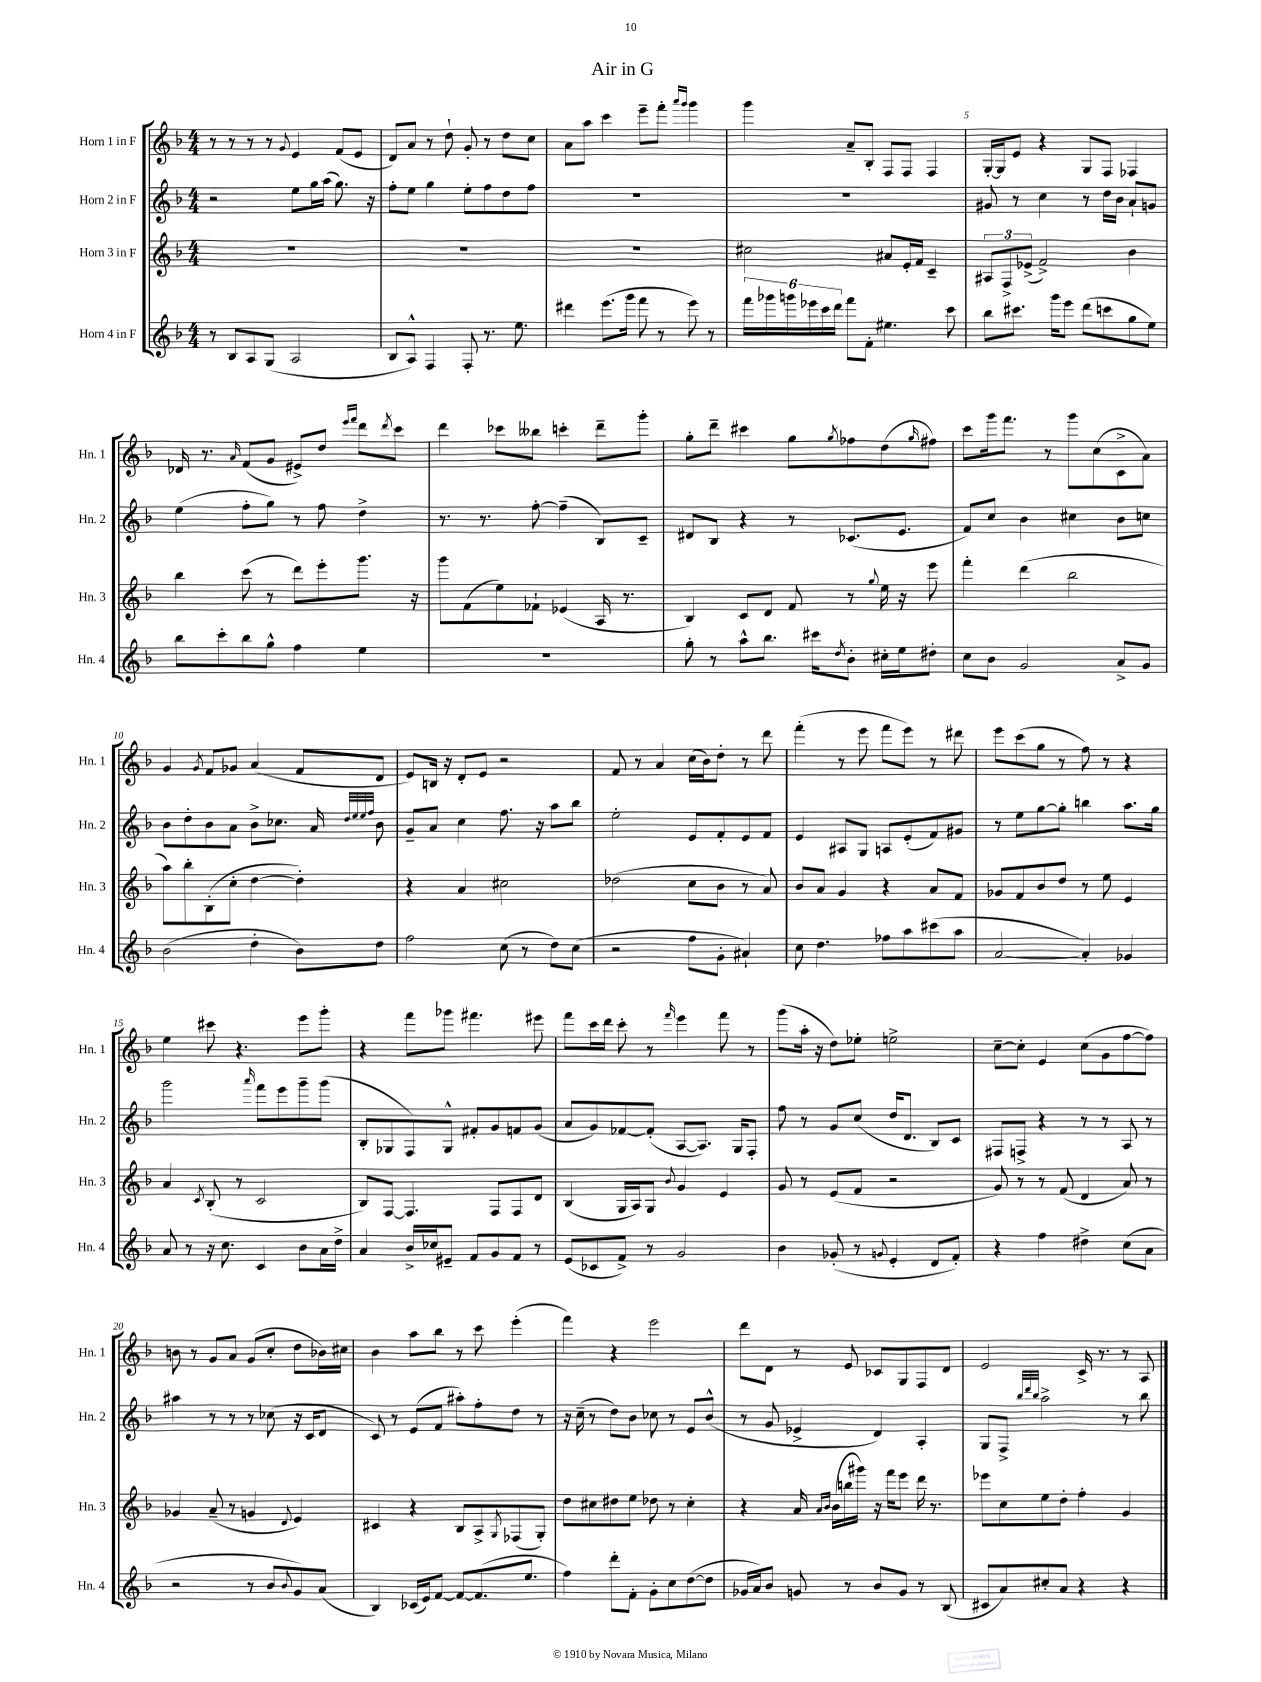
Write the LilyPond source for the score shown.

\header { title = "Air in G" }
<<
\new StaffGroup <<
\new Staff = "s0" \with { instrumentName = "Horn 1 in F" shortInstrumentName = "Hn. 1" } {
    \clef treble \key f \major \numericTimeSignature \time 4/4
    r8 r8 r8 r8 \appoggiatura { g'8 } e'4 f'8( e'8 |
    d'8) a'8 r8 d''8-! g'8-. r8 d''8 c''8 |
    a'8 a''8 c'''4 e'''8-- f'''8-. \grace { a'''16 g'''16 } g'''4 |
    g'''4 a'8-- bes8-. f8 f8 f4 |
    g16~-. g16 e'8 r4 g8 f8 fes4 |
    des'16 r8. \grace { a'16 } f'8( g'8 eis'8->) d''8 \grace { e'''16 f'''16 } d'''8 \acciaccatura { d'''8 } c'''8 |
    d'''4 ces'''8 beses''8 c'''4-. d'''8-- g'''8-. |
    g''8-. d'''8-- cis'''4 g''8 \acciaccatura { g''8 } fes''8 d''8( \grace { g''16 } fis''8) |
    c'''8 g'''16 f'''8. r8 g'''8 c''8( c'8-> a'8) |
    g'4 \acciaccatura { g'8 } f'8 ges'8 a'4( f'8 d'8 |
    e'8) b16 r16 d'8-. e'8 r2 |
    f'8 r8 a'4 c''16( bes'16) d''8-. r8 d'''8 |
    f'''4-.( r8 e'''8 f'''8 e'''8) r8 dis'''8 |
    e'''8 c'''8( g''8 r8 f''8) r8 r4 |
    e''4 cis'''8 r4. e'''8 g'''8-. |
    r4 f'''8 ges'''8 fis'''4. eis'''8 |
    f'''8 c'''16 d'''16 c'''8-. r8 \grace { f'''16 } e'''4 f'''8 r8 |
    g'''8( a''16-. r16 d''8) ees''8-. e''2-> |
    c''8~-- c''8-. e'4 c''8( g'8 f''8~ f''8) |
    b'8 r8 g'8 a'8 g'8( c''8-. d''8 bes'16) cis''16 |
    bes'4 a''8 bes''8 r8 c'''8 e'''4-.( |
    f'''4) r4 e'''2 |
    d'''8 d'8 r8 e'8 ces'8 g8 f8 d'8 |
    e'2 c'16-> r8. r8 a8 \bar "|." |
}
\new Staff = "s1" \with { instrumentName = "Horn 2 in F" shortInstrumentName = "Hn. 2" } {
    \clef treble \key f \major \numericTimeSignature \time 4/4
    r2 e''8 g''16 a''16( g''8.) r16 |
    f''8-. e''8 g''4 e''8-. f''8 d''8 f''8 |
    R1 |
    R1 |
    gis'8 r8 c''4 r8 d''16 bes'16 a'8-! g'8 |
    e''4( f''8-. g''8) r8 f''8 d''4-> |
    r8. r8. f''8~-. f''4--( bes8) c'8-- |
    dis'8 bes8 r4 r8 ces'8.( e'8. |
    f'8) c''8 bes'4 cis''4 bes'8 c''8 |
    bes'8 d''8-. bes'8 a'8 bes'8-> ces''8. a'16 \grace { d''32 e''32 e''32 f''32 } bes'8 |
    g'8-- a'8 c''4 f''8. r16 a''8 bes''8 |
    e''2-. e'8 f'8-. e'8 f'8 |
    e'4 ais8 g8 a8 e'8-.( f'8) gis'8 |
    r8 e''8 g''8~ g''8-. b''4 a''8. g''16 |
    g'''2 \grace { a'''16 } f'''8 e'''8 g'''8-- g'''8( |
    bes8-. ges8 f8) ges8-^ fis'8-. g'8 f'8 g'8( |
    a'8 g'8) fes'8~ fes'8-.( a8~ a8.) g16 f8-. |
    f''8 r8 g'8 c''8( d''16 d'8. bes8) c'8 |
    fis8 f8-> r4 r8 r8 a8 r8 |
    ais''4 r8 r8 r8 ces''8( r16 c'16 d'8 |
    c'8) r8 e'8( f'8 ais''8-.) f''8-. d''8 r8 |
    r16 c''16--( r8 d''8) bes'8 ces''8 r8 e'8 bes'8-^( |
    r8 g'8 ees'4-> d'4) a4-. |
    g8 f8-> \grace { bes''32 d'''32 bes''32 } a''2-> r8 bes''8 \bar "|." |
}
\new Staff = "s2" \with { instrumentName = "Horn 3 in F" shortInstrumentName = "Hn. 3" } {
    \clef treble \key f \major \numericTimeSignature \time 4/4
    R1 |
    R1 |
    R1 |
    cis''2 ais'8 e'16-. f'16 c'4-- |
    \tuplet 3/2 { ais8 f8-> ees'8->( } f'2->) bes'4 |
    bes''4 c'''8( r8 d'''8) e'''8-. g'''8. r16 |
    g'''8 f'8( e''8) fes'8-! ees'4( a16 r8. |
    bes4) c'8 d'8 f'8 r8 \appoggiatura { g''8 } e''16 r16 e'''8 |
    f'''4-. d'''4( bes''2 |
    a''8) bes''8-. bes8-.( c''8-. d''4~ d''4-.) |
    r4 a'4 cis''2 |
    des''2( c''8 bes'8 r8 a'8) |
    bes'8 a'8 g'4 r4 a'8 f'8 |
    ges'8 f'8 bes'8 d''8 r8 e''8 e'4 |
    a'4 \acciaccatura { c'8 } bes8-.( r8 c'2 |
    bes8) f8~ f4. f8 f8 d'8 |
    bes4( g16 a16) g8 \appoggiatura { bes'8 } g'4 e'4 |
    g'8 r8 e'8( f'8 r2 |
    g'8) r8 r8 f'8( d'4 a'8) r8 |
    ges'4 a'8--( r8 g'4 \appoggiatura { d'8 } e'4) |
    cis'4 r4 bes8 a8-> \acciaccatura { g8 } fes8( g8-.) |
    d''8 cis''8 dis''8 e''8 des''8 r8 cis''4-. |
    r4 a'16 \grace { a'16 bes'16 } bes'16( b''16 gis'''16) r16 f'''16 e'''8 d'''16 r8. |
    ees'''8 c''8 e''8 d''8-. f''4-. g'4 \bar "|." |
}
\new Staff = "s3" \with { instrumentName = "Horn 4 in F" shortInstrumentName = "Hn. 4" } {
    \clef treble \key f \major \numericTimeSignature \time 4/4
    r8 bes8 a8 g8( a2 |
    bes8 a8-^) f4 f8-. r8. e''8. |
    dis'''4 e'''8.( g'''16 f'''8 r8 e'''8) r8 |
    \tuplet 6/4 { f'''16 ges'''16 g'''16 ees'''16 c'''16 d'''16 } f'''8 f'8-. eis''4. c'''8 |
    bes''8 cis'''8. g'''16 e'''8 d'''8( c'''8 g''8 e''8) |
    bes''8 c'''8-. bes''8 g''8-^ f''4 e''4 |
    R1 |
    g''8-. r8 a''8-^ bes''8. cis'''16 \acciaccatura { d''8 } bes'8-. cis''16-. e''16 dis''8-. |
    c''8 bes'8 g'2 a'8-> g'8 |
    bes'2( d''4-. bes'8) d''8 |
    f''2 c''8( r8 d''8) c''8( |
    r2 f''8 g'8-. ais'4-!) |
    c''8 d''4. fes''8 a''8 cis'''8( a''8 |
    a'2~ a'4-.) ges'4 |
    a'8 r8 r16 c''8. c'4 bes'8 a'16 d''16-> |
    a'4 bes'16-> ces''16 eis'8-- f'8 g'8 f'8 r8 |
    e'8( ces'8 f'8->) r8 g'2 |
    bes'4 ges'8-.( r8 \appoggiatura { g'8 } e'4-. d'8 f'8-.) |
    r4 f''4 dis''4-> c''8( a'8 |
    r2 r8 bes'8 \appoggiatura { bes'8 } g'8) a'8( |
    bes4) ces'16( e'16) f'8~ f'8~ f'8.( e''8. |
    f''4) d'''8-. f'8-. g'8-. c''8 d''8~( d''8 |
    ges'16 a'16) bes'8 g'8 r8 bes'8 g'8 r8 bes8( |
    cis'8 a'8) cis''8-. a'8 r4 r4 \bar "|." |
}
>>
>>
\layout { \context { \Score \override BarNumber.break-visibility = ##(#f #t #t) barNumberVisibility = #(every-nth-bar-number-visible 5) } }
